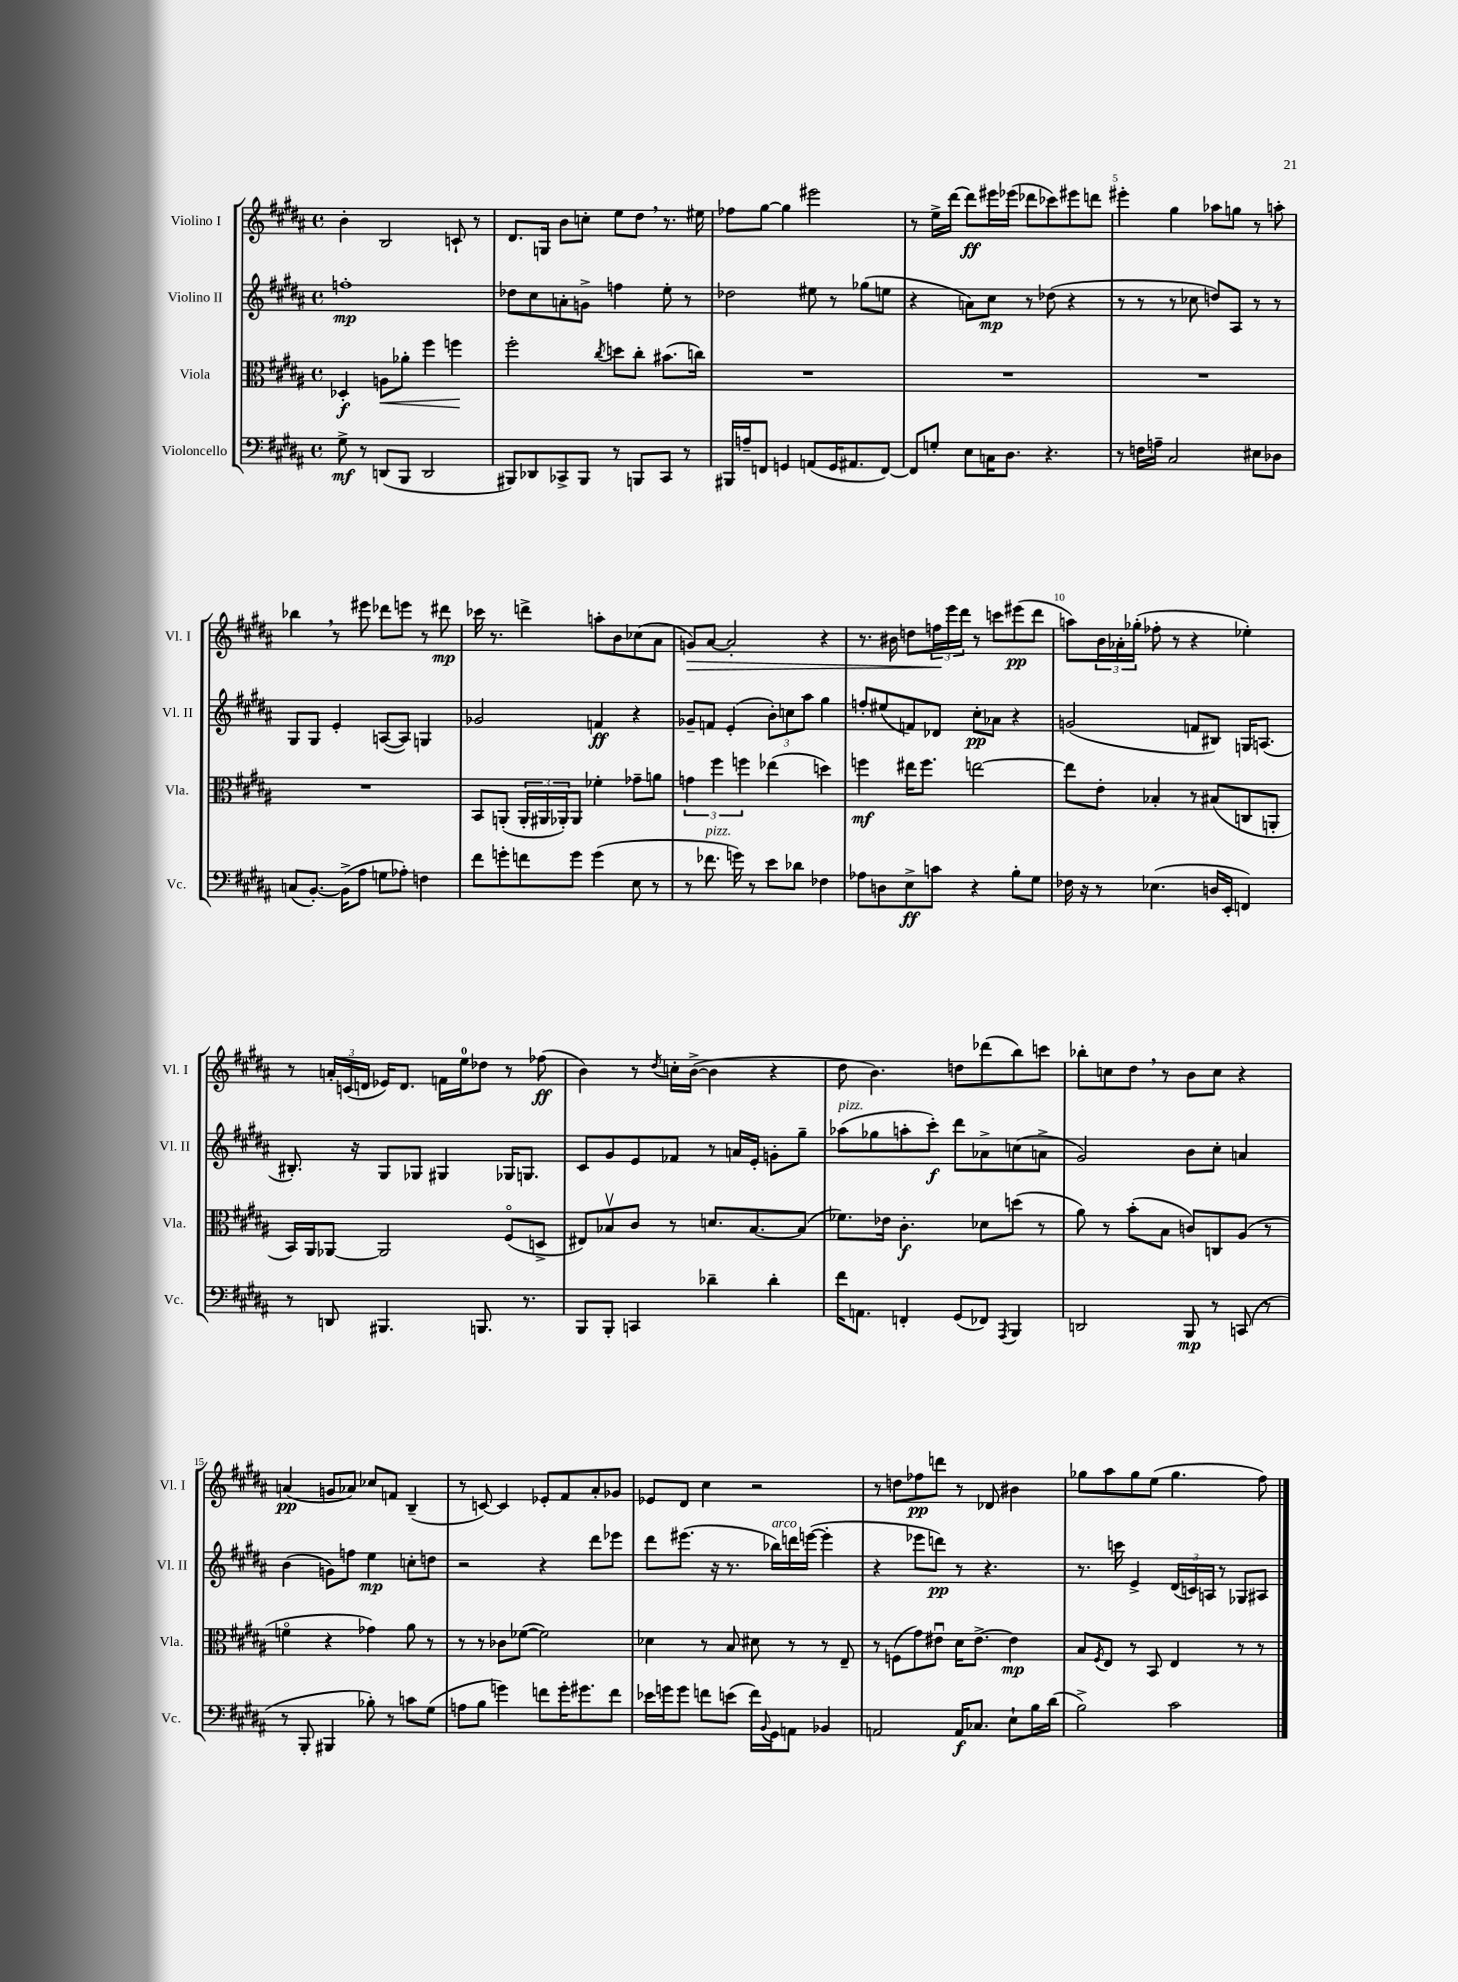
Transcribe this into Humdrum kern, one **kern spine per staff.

**kern	**kern	**kern	**kern
*staff4	*staff3	*staff2	*staff1
*clefF4	*clefC3	*clefG2	*clefG2
*k[f#c#g#d#a#]	*k[f#c#g#d#a#]	*k[f#c#g#d#a#]	*k[f#c#g#d#a#]
*M4/4	*M4/4	*M4/4	*M4/4
*met(c)	*met(c)	*met(c)	*met(c)
8G#^	4D-'	1ff'	4b'
8r	.	.	.
(8DD	8A	.	2B
8BBB	8a-'	.	.
2DD	4ff#	.	.
.	4ff	.	8c`
.	.	.	8r
=	=	=	=
8BBB#)	2ff#'	8dd-	8.d#
8DD-	.	8cc#	.
.	.	.	16G
8CC-^	.	8a'	8b
8BBB#	.	8g^	8cc'
.	8qcc#	.	.
8r	8dd	4ff	8ee
8BBB	8cc#'	.	8dd#
8CC-	(8.b#	8ee'	8.r
8r	.	8r	.
.	16cc)	.	16ee#
=	=	=	=
16BBB#	1r	2dd-	8ff-
16A~	.	.	.
8FF	.	.	[8gg#
4GG	.	.	4gg#]
(8AA	.	8ee#	2eee#
16GG	.	8r	.
8.AA#	.	.	.
.	.	(8gg-	.
[8FF)	.	8ee	.
=	=	=	=
8FF]	1r	4r	8r
8G'	.	.	16ee^
.	.	.	[16ddd#
8E	.	8a)	8ddd#]
16C	.	8cc#	16eee#
8.D#	.	.	(16eee-
.	.	8r	8ddd-
4.r	.	(8dd-	8ccc-)
.	.	4r	8eee#
.	.	.	8ddd
=	=	=	=
8r	1r	8r	4eee#'
16F	.	8r	.
16A~	.	.	.
2C#	.	8r	4gg#
.	.	8cc-	.
.	.	8dd)	8aa-
.	.	8A#	8gg
8E#	.	8r	8r
8D-	.	8r	8aa'
=	=	=	=
(8C	1r	8G#	4bb-
[8.BB')	.	8G#	.
.	.	4e'	8r
(16BB^]	.	.	.
8A#	.	.	8eee#
8G	.	([8A	8ddd-
8A-')	.	8A])	8eee
4F	.	4G	8r
.	.	.	8ddd#
=	=	=	=
8f#	8BB	2g-	16ccc-
.	.	.	8.r
8g'	(8AA'	.	.
8f	24AA'	.	4ddd^
.	24AA#	.	.
.	24AA-')	.	.
8g	8AA-	.	.
(4g	4f-'	4f	8aa'
.	.	.	8b
8E	8g-~	4r	(8cc-
8r	8a	.	8a#
=	=	=	=
8r	6g	8g-~	8g)
8.f-	.	8f	[8a#
.	6ff#	.	.
.	.	(4e'	2a#']
16g)	.	.	.
.	6ff	.	.
8r	.	.	.
8e	(4ee-	12b')	.
.	.	12cc	.
8d-	.	.	.
.	.	12aa#	.
4F-	4dd)	4gg#	4r
=	=	=	=
8A-	4ff	8ff'	8.r
8D	.	(8ee#	.
.	.	.	16b#
8E^	16ee#	8f)	8dd
.	8.ff	.	.
8c	.	8d-	24ff
.	.	.	24eee
.	.	.	24ddd#
4r	[2ee	8cc#'	8r
.	.	8a-	8ccc
8B'	.	4r	(8eee#
8G#	.	.	8ddd#
=	=	=	=
16F-	8ee]	(2g	8aa)
16r	.	.	.
8r	8e'	.	24b
.	.	.	24a-'
.	.	.	(24gg-'
(4.E-	4B-'	.	8ff-'
.	.	.	8r
.	8r	8f	4r
16D	(8B#	8B#)	.
16EE'	.	.	.
4FF)	8C	16G	4ee-')
.	.	(8.A	.
.	8AA'	.	.
=	=	=	=
8r	16BB)	8.B#')	8r
.	16AA#	.	.
8DD	[8AA-	.	24a'
.	.	.	(24c
.	.	16r	.
.	.	.	24d
4.BBB#	2AA-]	8G#	16e-)
.	.	.	8.d
.	.	8G-	.
.	.	4G#	16f
.	.	.	16ee
8.BBB	.	.	8dd-
.	(8F#o	16G-	8r
8.r	.	8.G	.
.	8D^	.	(8ff-
=	=	=	=
8BBB	8E#)	8c#	4b)
8BBB'	8B-v	8g#	.
4CC	8c#	8e	8r
.	.	.	8qdd#
.	8r	8f-	16cc'
.	.	.	([16b^
4d-~	8.d	8r	4b]
.	.	16a	.
.	[8.B-	16e'	.
4d-'	.	8g'	4r
.	(8B-]	8gg#~	.
=	=	=	=
16f#	8.f-)	(8aa-	8dd#
8.AA	.	.	.
.	.	8gg-	4.b)
.	16e-	.	.
4FF'	4.c#'	8aa'	.
.	.	8ccc#')	.
(8GG#	.	8ddd#	8dd
8FF-)	8d-	8a-^	(8ddd-
8qAAA#	.	.	.
4BBB	(8dd	(8cc	8bb)
.	8r	8a^	8ccc
=	=	=	=
2DD	8a#)	2g#)	8bb-'
.	8r	.	8cc
.	(8b'	.	8dd#
.	8B	.	8r
8BBB	8c)	8b	8b
8r	8C	8cc#'	8cc
(8CC	(8A#	4a	4r
8r	8r	.	.
=	=	=	=
8r	4fo	(4b	(4a
8BBB'	.	.	.
4BBB#	4r	8g)	8g
.	.	8ff	8a-)
8B-')	4g-)	4ee	8cc-
8r	.	.	8f
8c	8a#	8cc'	(4B~
(8G#	8r	8dd	.
=	=	=	=
8A	8r	2r	8r
8B	8r	.	[8c)
4g)	8c-	.	4c]
.	([8f-	.	.
8f	2f-])	4r	8e-'
16g'	.	.	8f#
8.g#	.	.	.
.	.	8ddd#	8a#'
8f	.	8eee-	8g-
=	=	=	=
16e-	4d-	8ddd#	8e-
16g	.	.	.
8g	.	(8.eee#	8d#
8f	8r	.	4cc#
.	.	16r	.
(8e	8B	8.r	.
16f)	8d#	.	2r
8qqBB	.	.	.
16GG#	.	16bb-)	.
8AA	8r	16ddd	.
.	.	([16eee	.
4BB-	8r	4eee']	.
.	8E~	.	.
=	=	=	=
2AA	8r	4r	8r
.	(8F	.	8dd
.	8g#)	8eee-	8ff-
.	8e#u	8ddd)	8ddd
16AA	16d#	8r	8r
8.C-	[8.e#^	.	.
.	.	4.r	8d-
8E`	4e#]	.	4b#
16B	.	.	.
(16d#	.	.	.
=	=	=	=
2B^)	8B	8.r	8gg-
.	8qF#	.	.
.	8E	.	8aa#
.	.	16ccc	.
.	8r	4e^	8gg-
.	8BB	.	(8ee
2c#	4E	(24d#	4.gg-
.	.	24c)	.
.	.	24A	.
.	.	8r	.
.	8r	8G-	.
.	8r	8A#	8ff#)
==	==	==	==
*-	*-	*-	*-
